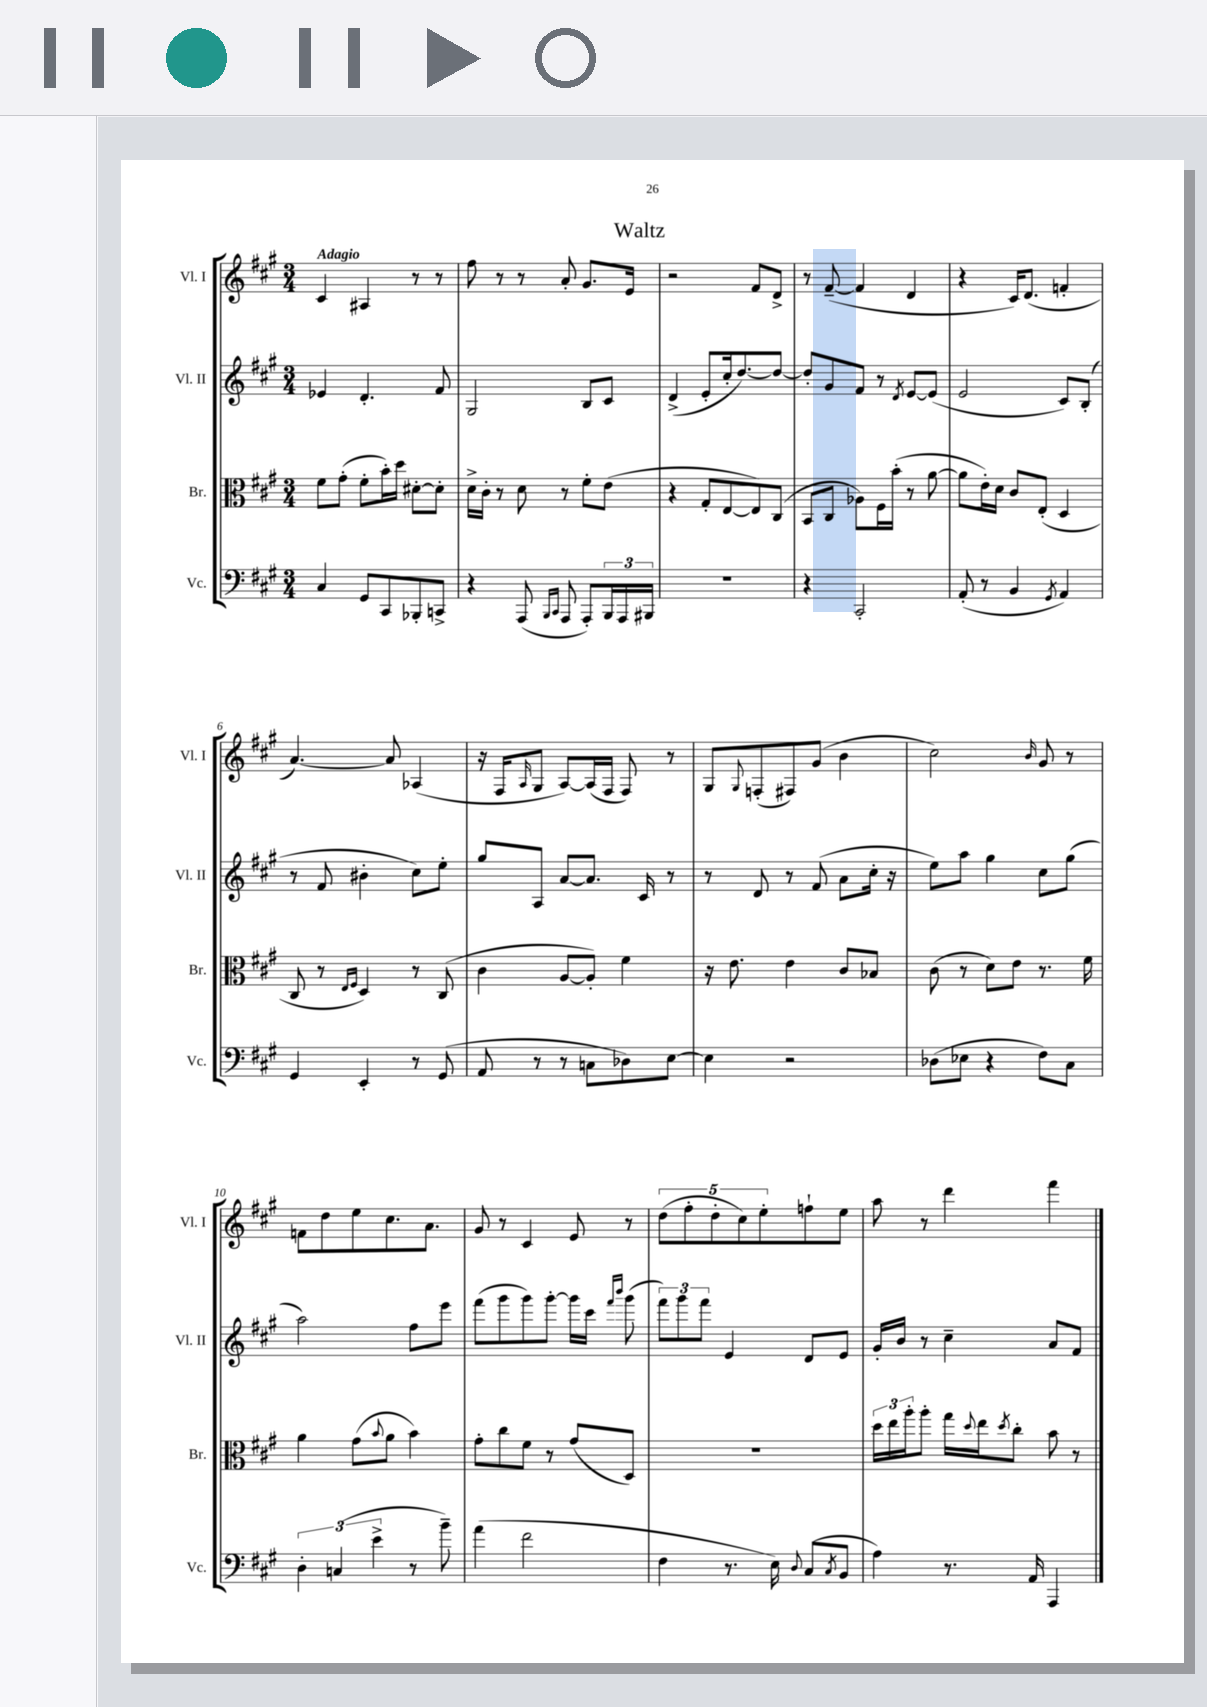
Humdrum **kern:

**kern	**kern	**kern	**kern
*staff4	*staff3	*staff2	*staff1
*clefF4	*clefC3	*clefG2	*clefG2
*k[f#c#g#]	*k[f#c#g#]	*k[f#c#g#]	*k[f#c#g#]
*M3/4	*M3/4	*M3/4	*M3/4
4C#/	8f#\L	4e-/	4c#/
.	(8g#'\J	.	.
8GG#/L	8f#'\L	4.d'/	4A#/
8CC#/	16b'\L)	.	.
.	16dd\JJ	.	.
8BBB-'/	[8d#'\L	.	8r
8CC^/J	8d#'\]J	8f#/	8r
=	=	=	=
4r	16d^\LL	2G#/	8ff#\
.	16c#'\JJ	.	.
.	8r	.	8r
(8AAA/	8d\	.	8r
16qqBBB/LL	.	.	.
16qqCC#/JJ	.	.	.
8AAA/	8r	.	8a'/
8AAA'/L)	8f#'\L	8B/L	8.g#/L
24BBB/L	(8e\J	8c#/J	.
24AAA/	.	.	.
.	.	.	16e/Jk
24BBB#/JJ	.	.	.
=	=	=	=
2.r	4r	(4d^/	2r
.	8G#'/L	8e'/L	.
.	[8E/	16cc#'/k	.
.	.	[8.dd/)	.
.	8E/])	.	8f#/L
.	(8C#/J	8dd/_J	8d^/J
=	=	=	=
4r	8BB/L	8dd'/]L	8r
.	8C#/J	8g#/	([8f#~/
2CC#'/	8A-\L)	8f#/J	4f#/]
.	16F#\L	8r	.
.	(16b'\JJ	.	.
.	.	8qd/	.
.	8r	[8e/L	4d/
.	[8a\	(8e/]J	.
=	=	=	=
(8AA'/	8a\]L	2e/	4r
8r	16e'\L)	.	.
.	16d\JJ	.	.
4BB/	8c#/L	.	16c#/LK)
.	.	.	(8.d/J
.	(8E'/J	.	.
8qGG#/	.	.	.
4AA/)	4D/	8c#/L)	4f'/
.	.	(8B'/J	.
=	=	=	=
4GG#/	8C#/	8r	[4.a/)
.	8r	8f#/	.
.	16qqE/LL	.	.
.	16qqF#/JJ	.	.
4EE'/	4D/)	4b#'\	.
.	.	.	8a/]
8r	8r	8cc#\L)	(4A-/
(8GG#/	(8C#/	8ee'\J	.
=	=	=	=
8AA/	4c#\	8gg#/L	16r
.	.	.	16F#/LK
.	.	.	16qqA/
8r	.	8A/J	8G#/J
8r	[8A/L	[8a/L	[8A/L)
8C\L	8A'/]J)	8.a/]J	(16A/]L
.	.	.	16F#/JJ
8D-\)	4f#\	.	8F#/)
.	.	16c#/	.
[8E\J	.	8r	8r
=	=	=	=
4E\]	16r	8r	8G#/L
.	8.e\	.	.
.	.	.	8qqG#/
.	.	8d/	(8F'/
2r	4e\	8r	8F#/)
.	.	(8f#/	(8g#/J
.	8c#/L	8a\L	4b\
.	8B-/J	16cc#'\Jk	.
.	.	16r	.
=	=	=	=
(8D-\L	(8c#\	8ee\L)	2cc#\)
8E-\J	8r	8aa\J	.
4r	8d\L)	4gg#\	.
.	8e\J	.	.
.	.	.	16qqb/
8F#\L)	8.r	8cc#\L	8g#/
8C#\J	.	(8gg#\J	8r
.	16f#\	.	.
=	=	=	=
6D'\	4a\	2aa\)	8f\L
.	.	.	8dd\
(6C/	.	.	.
.	(8g#\L	.	8ee\
6e^\	.	.	.
.	8qqb/	.	.
.	8a\J	.	8.cc#\
8r	4b\)	8ff#\L	.
.	.	.	8.a\J
8b~\)	.	8eee\J	.
=	=	=	=
(4a\	8g#'\L	(8fff#\L	8g#/
.	8cc#\	8ggg#\	8r
2f#\	8f#\J	8ggg#\)	4c#/
.	8r	[8ggg#'\J	.
.	(8g#/L	16ggg#\]LL	8e/
.	.	16ccc#\JJ	.
.	.	16qqfff#/LL	.
.	.	16qqbbb/JJ	.
.	8D/J)	(8ggg#\	8r
=	=	=	=
4F#\	2.r	12fff#\L)	(10dd\L
.	.	12ggg#\	.
.	.	.	10ff#'\
.	.	12fff#\J	.
.	.	.	10dd'\
8.r	.	4e/	.
.	.	.	10cc#\)
.	.	.	10ee'\
16E\)	.	.	.
8qqD/	.	.	.
(8C#/L	.	8d/L	8ff`\
8qC#/	.	.	.
8BB/J	.	8e/J	8ee\J
=	=	=	=
4A\)	24dd\LL	16g#'/LL	8aa\
.	24ee\	.	.
.	.	16b/JJ	.
.	24aa'\J	.	.
.	8aa'\J	8r	8r
8.r	16gg#\LL	4cc#~\	4ddd\
.	8qqdd/	.	.
.	16ee\J	.	.
.	8qdd/	.	.
.	8cc#'\J	.	.
16AA/	.	.	.
4AAA/	8b\	8a/L	4fff#\
.	8r	8f#/J	.
==	==	==	==
*-	*-	*-	*-
